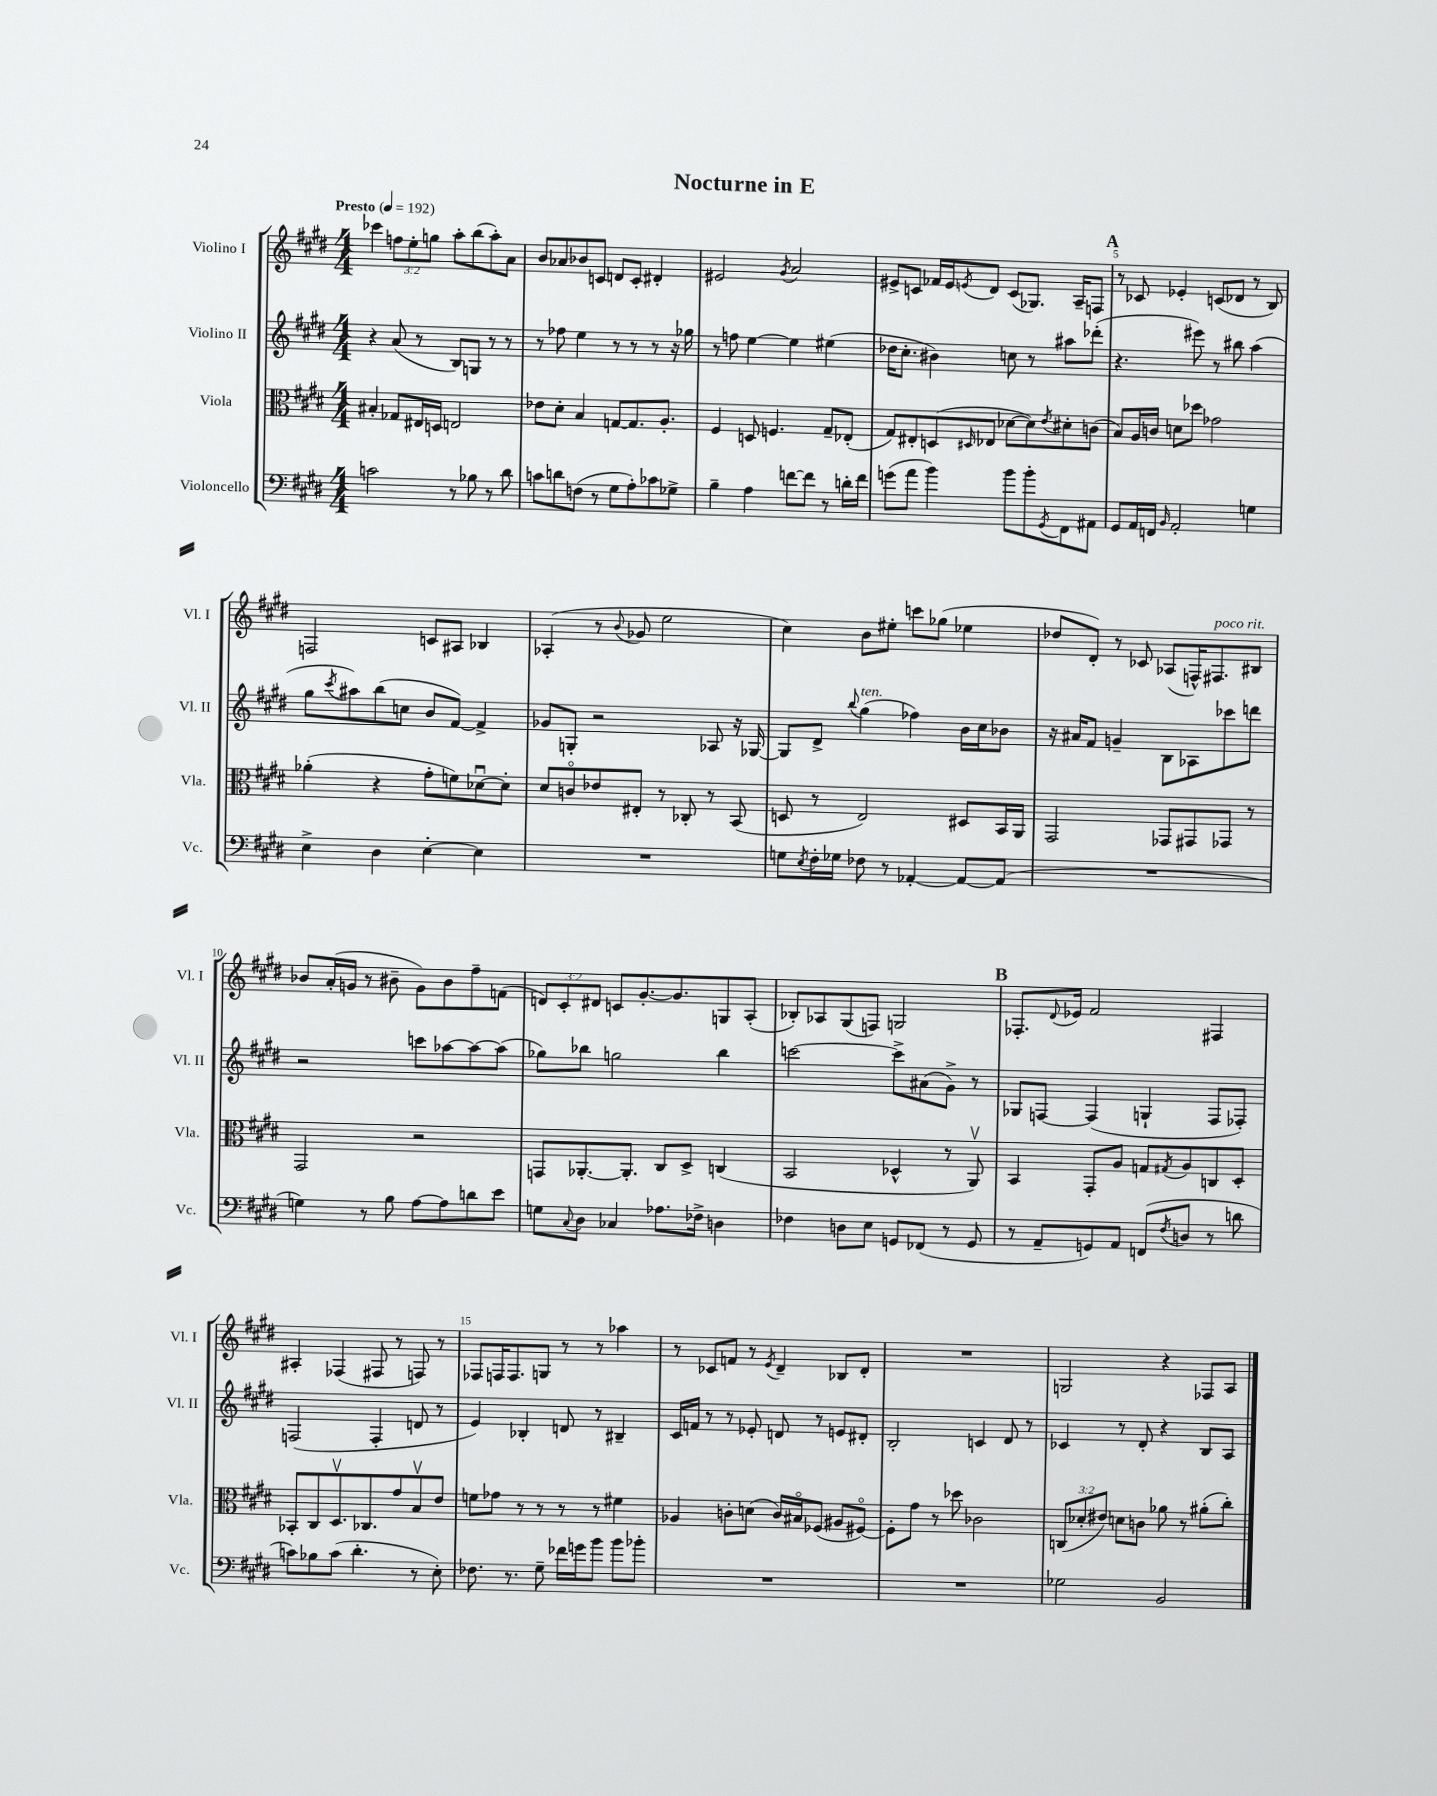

**kern	**kern	**kern	**kern
*staff4	*staff3	*staff2	*staff1
*clefF4	*clefC3	*clefG2	*clefG2
*k[f#c#g#d#]	*k[f#c#g#d#]	*k[f#c#g#d#]	*k[f#c#g#d#]
*M4/4	*M4/4	*M4/4	*M4/4
*MM192	*MM192	*MM192	*MM192
2c	4B#'	4r	4ccc-
.	8G-	(8a	12ff
.	.	.	12ee'
.	16E#	8r	.
.	.	.	12gg
.	16D	.	.
8r	2E	8B)	8aa'
8B-	.	8G	(8bb
8r	.	8r	8aa')
8d#	.	8r	8a
=	=	=	=
8c	8e-	8r	8b
8d	8d#'	8ff-	8a-
(8F	4B	4ee	8b-
8r	.	.	8c
8G#	[8G	8r	8d
8A')	8.G]	8r	8c'
8c-	.	8r	4d#'
.	8.A'	.	.
8G-^	.	16r	.
.	.	16gg-	.
=	=	=	=
4B~	4F#	8r	2e#
.	.	8ff	.
4A	8D	[4ee	.
.	4.F	.	.
.	.	.	8qg#
[8f	.	4ee]	2a
8f]	.	.	.
8r	8G#~	(4ee#	.
16d'	(8E-'	.	.
16f	.	.	.
=	=	=	=
(8g	8G#)	16dd-	8e#^
.	.	8.cc#'	.
8a	8E#'	.	8c
4b)	(8D	4b#)	16f-
.	.	.	16e#
.	16qqD#	.	8qe
.	8E-	.	8d#
8b	[8d-	8cc	(8c
8b'	8d-])	8r	8.G-)
8qGG#	8qe	.	.
8FF#	8d#'	8aa#	.
.	.	.	16A~
8AA#	(8c	(8ddd-'	8F
=	=	=	=
8GG#	8B)	4.r	8r
16AA	16A	.	8c-
16FF	16c	.	.
16qqBB	.	.	.
2AA'	8d	.	4e-'
.	8dd-	8eee#)	.
.	2g-	8r	(8c
.	.	8bb#	8d-
4G	.	(4aa	8r
.	.	.	8B)
=	=	=	=
4E^	(4a-'	8gg#	2F
.	.	8qccc#	.
.	.	8aa#)	.
4D#	4r	(8bb	.
.	.	8cc	.
[4E'	8g#'	8b	8c
.	8f)	[8f#)	8A#
4E]	[8d-u	4f#^]	4B-
.	8d-']	.	.
=	=	=	=
1r	8d#	8g-	(4A-'
.	8co	8G'	.
.	8e-	2r	8r
.	.	.	8qqb
.	8E#'	.	8g-
.	8r	.	2ee
.	8C-'	.	.
.	8r	8A-	.
.	(8BB	16r	.
.	.	[16G-	.
=	=	=	=
8G	8D	8G-]	4cc#)
8qE	.	.	.
16F#'	8r	8d#^	.
16G-	.	.	.
.	.	8qqbb	.
8F-	2E)	(4gg#	8b
8r	.	.	8ee#'
[4AA-'	.	4ff-)	8ccc
.	.	.	(8gg-
8AA-_	8D#	16b	4ee-
.	.	16cc#	.
(8AA-]	16BB	8b-	.
.	16AA	.	.
=	=	=	=
1r	2GG#	16r	8dd-
.	.	16a#	.
.	.	8f#	8d#')
.	.	4g~	8r
.	.	.	8c-
.	8GG-	8B	(8A-
.	8GG#	8A-	16F^^)
.	.	.	8.F#
.	8GG-	8ccc-	.
.	8r	8ddd	8B#
=	=	=	=
4G)	2GG#	2r	8b-
.	.	.	(16a'
.	.	.	16g
8r	.	.	8r
8B	.	.	8b#~
[8A	2r	8ccc	8g)
8A]	.	[8aa-	8b#
8d	.	8aa-_	8ff#~
8e	.	(8aa-]	(8f
=	=	=	=
8G	8GG	8gg-)	12d)
.	.	.	12c#'
8qqC#	.	.	.
8D#	[8.AA-'	8bb-	.
.	.	.	12d#
4C-	.	2gg	8c
.	8.AA-']	.	.
.	.	.	[8.g#'
8.A-	8C#	.	.
.	.	.	8.g#]
.	8D#^	.	.
16F-^	.	.	.
4D	(4C	4bb-	8G
.	.	.	(8A'
=	=	=	=
4F-	2BB	[2ccc	8B-')
.	.	.	8A-
8D	.	.	(8G#
8E	.	.	8F)
8GG	4D-^^	8ccc^]	2G
(8FF-	.	(8a#	.
8r	8r	8g#^)	.
8GG	8AAv)	8r	.
=	=	=	=
8r	4BB	8G-	8.F-'
8AA~	.	[8F	.
.	.	.	8qqd#
.	.	.	16e-
8GG)	8GG#'	(4F]	2f#
8AA	8A	.	.
(8FF	8G	4G`	.
8qF#	8qG#	.	.
8D	8A	.	.
8r	8C	8F	4F#
8d	8D#'	8F-')	.
=	=	=	=
8c)	8BB-'	(2F	4A#'
8B-	8C#	.	.
(8c	8.D#v	.	(4F-
4.d#'	.	.	.
.	8.C-	.	.
.	.	4F'	8F#
.	8g#	.	8r
8r	8Bv	8d	8F)
8E')	8e	8r	8r
=	=	=	=
8.F-	8f	4e)	8F-
.	8g-	.	16F
8.r	.	.	8.F
.	8r	4B-'	.
8G#~	8r	.	8G
16f-	8r	8d	8r
16g	.	.	.
8b	8r	8r	8r
8b	4f#	4B#~	4aa-
8b-'	.	.	.
=	=	=	=
1r	4A-	16c#	8r
.	.	16f	.
.	.	8r	8c-
.	8c'	8r	8f
.	(8d	8e-'	8r
.	.	.	8qe
.	16c)	8d	4d#~
.	16B#o	.	.
.	(8F-	8r	.
.	8A#	8e	8B-
.	[8F#o)	8d#'	8d#'
=	=	=	=
1r	8F#']	2B'	1r
.	8g#	.	.
.	8r	.	.
.	8dd-	.	.
.	2c-	4c	.
.	.	8d#	.
.	.	8r	.
=	=	=	=
2G-	(12C	4c-	2G
.	12d-'	.	.
.	12e#)	.	.
.	8d	8r	.
.	8c	8d#'	.
2BB	8a-	4r	4r
.	8r	.	.
.	(8a#'	8B	8F-
.	8cc#')	8A	8A
==	==	==	==
*-	*-	*-	*-
